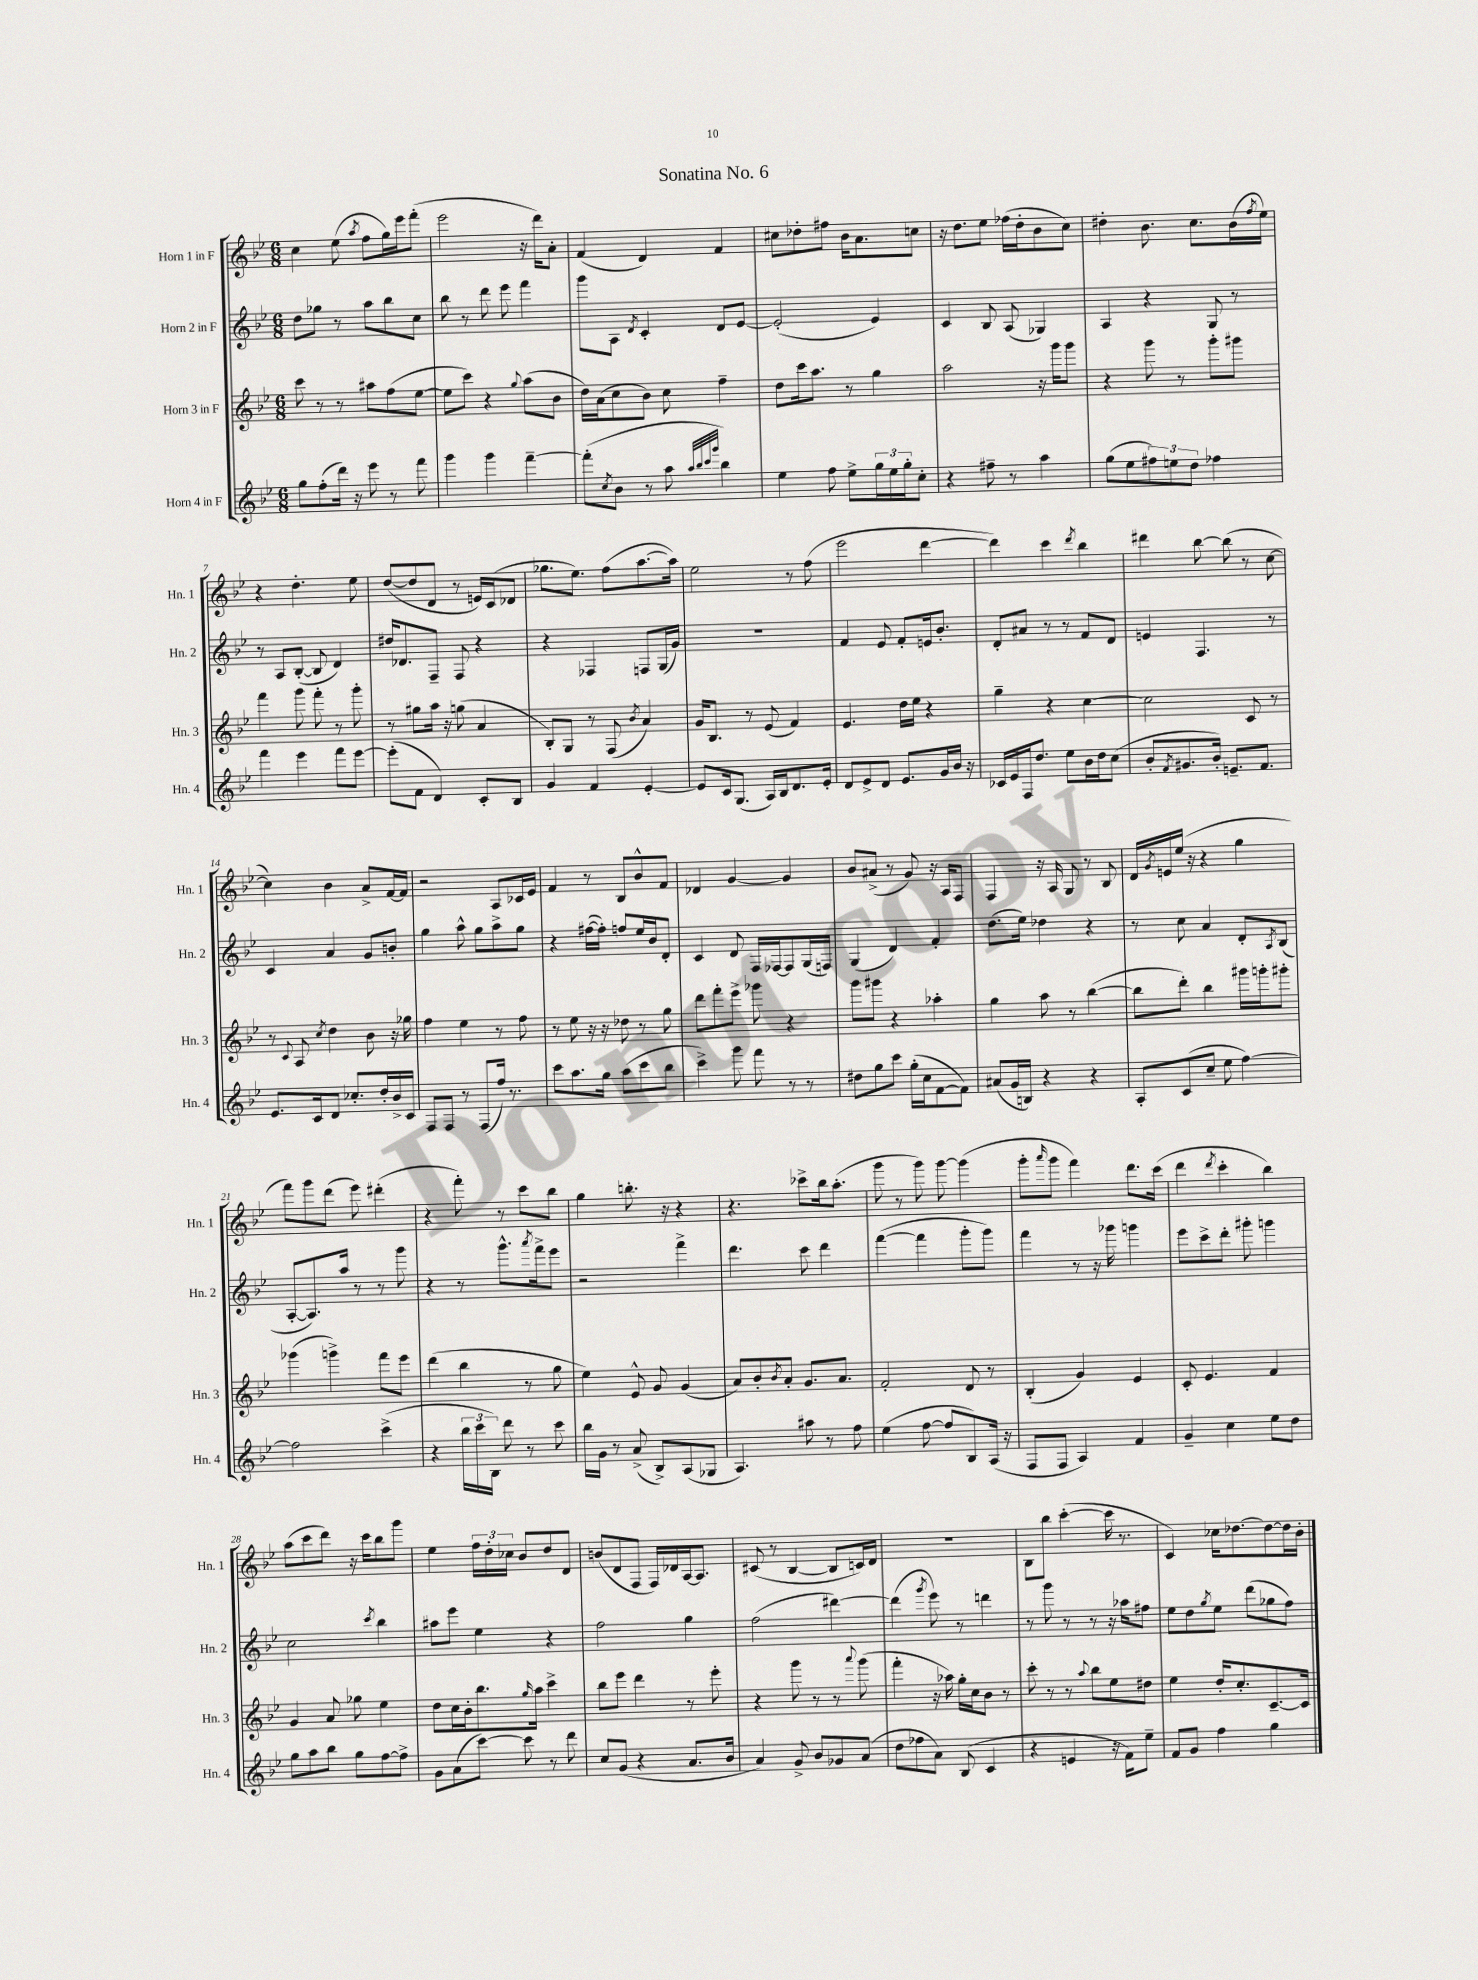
\header { title = "Sonatina No. 6" }
<<
\new StaffGroup <<
\new Staff = "s0" \with { instrumentName = "Horn 1 in F" shortInstrumentName = "Hn. 1" } {
    \clef treble \key bes \major \numericTimeSignature \time 6/8
    c''4 ees''8( \acciaccatura { a''8 } f''8 g''16) ees'''16 f'''8-.( |
    ees'''2 r16 d'''16) a'8-. |
    f'4( d'4) f'4 |
    cis''8 des''8-. fis''8 bes'16 a'8. c''8 |
    r16 d''8. ees''8 fes''16( d''16-. bes'8 c''8) |
    dis''4-. bes'8. c''8. bes'16( \acciaccatura { f''8 } ees''16) |
    r4 d''4.-. ees''8 |
    d''8~( d''8 d'8 r8 e'16) c'16( des'8 |
    ges''8. ees''8.) f''8( a''8.~ a''16) |
    ees''2 r8 f''8( |
    ees'''2 d'''4~ |
    d'''4) c'''4 \acciaccatura { d'''8 } bes''4 |
    dis'''4 bes''8~ bes''8( r8 c''8~ |
    c''4) bes'4 a'8-> f'16~ f'16 |
    r2 a8 ces'16 ees'16 |
    f'4 r8 bes8 bes'8-^ f'8 |
    des'4 g'4~ g'4 |
    bes'8 ais'8->( r8 g'8) r16 a16 f8 |
    f4 r16 a16 g8 r8 bes8 |
    d'16 \acciaccatura { g'8 } e'16 ees''16( r16 r4 g''4 |
    f'''8) g'''8 d'''8( ees'''8) dis'''4-.( |
    r4 f'''8-.) r8 c'''8 bes''8 |
    g''4 b''8.-. r16 r4 |
    r4. ces'''8-> bes''16 a''8.-.( |
    g'''8 r8 g'''8) g'''8~ g'''4( |
    g'''8-. \grace { a'''16 } g'''8 f'''4) d'''8. c'''16( |
    d'''4 \acciaccatura { d'''8 } c'''4-. bes''4) |
    a''8( c'''8 d'''8) r16 c'''16 bes''8 g'''8 |
    ees''4 \tuplet 3/2 { f''16 d''16-. ces''16 } bes'8 d''8 d'8 |
    b'8( d'8 f8 f16) des'16 a16~ a8. |
    cis'8( r8 bes4~ bes8 c'16) d'16 |
    R2. |
    bes8 bes''8 c'''4~-.( c'''16 r8. |
    c'4) ces''16 des''8.~ des''8~ des''16 bes'16-. \bar "|." |
}
\new Staff = "s1" \with { instrumentName = "Horn 2 in F" shortInstrumentName = "Hn. 2" } {
    \clef treble \key bes \major \numericTimeSignature \time 6/8
    d''8 ges''8 r8 a''8 bes''8 c''8 |
    bes''8 r8 d'''8 ees'''8 f'''4 |
    g'''8 a8 \acciaccatura { d'8 } c'4-. d'8 ees'8~ |
    ees'2-.( ees'4) |
    c'4 bes8 a8( ges4) |
    a4 r4 g8 r8 |
    r8 a8 bes8~-.( bes8 d'4) |
    dis''16 des'8. f8-- f8 r4 |
    r4 fes4 f8 g16( g'16) |
    R2. |
    f'4 ees'8 f'8-. e'16 bes'8.-. |
    d'8-. ais'8 r8 r8 f'8 d'8 |
    e'4 f4. r8 |
    c'4 a'4 g'8 b'8-. |
    g''4 a''8-^ g''8 a''8-> g''8 |
    r4 fis''16~( fis''16-.) f''8 ees''16 bes'16 d'8-. |
    c'4 d'8 f16 fes16~ fes8 g16( f16) |
    g4( d'4) f'4-. |
    d''8.( ees''16) des''4 r4 |
    r8 c''8 a'4 d'8-. \acciaccatura { a8 } bes8( |
    a8~-. a8.) a''16 r8 r8 g'''8 |
    r4 r8 g'''8.-^ \acciaccatura { a'''8 } f'''16-> ees'''8 |
    r2 f'''4-> |
    d'''4. c'''8 d'''4 |
    f'''4~( f'''4 g'''8-. g'''8) |
    f'''4 r8 r16 ges'''16 g'''4 |
    ees'''8 c'''8-> d'''8-. gis'''8-. g'''4 |
    c''2 \acciaccatura { c'''8 } bes''4 |
    ais''8 ees'''8 ees''4 r4 |
    f''2 g''4 |
    f''2( dis'''4~) |
    dis'''4( \acciaccatura { g'''8 } ees'''8) r8 d'''4 |
    r8 g'''8 r8 r8 r16 aes''16 fis''8 |
    ees''8 d''8 \acciaccatura { g''8 } ees''8 d'''8( ges''8 f''8) \bar "|." |
}
\new Staff = "s2" \with { instrumentName = "Horn 3 in F" shortInstrumentName = "Hn. 3" } {
    \clef treble \key bes \major \numericTimeSignature \time 6/8
    c'''8 r8 r8 ais''8 f''8( ees''8~ |
    ees''8 c'''8) r4 \appoggiatura { g''8 } a''8( bes'8 |
    d''16) a'16( c''8 bes'8) c''8 f''4-- |
    d''8 c'''16 a''8. r8 g''4 |
    a''2 r16 g'''16 g'''8 |
    r4 g'''8 r8 g'''8-. gis'''8 |
    f'''4 g'''8 f'''8-. r8 g'''8-. |
    r8 gis''8 a''16 r16 g''8( a'4 |
    bes8-.) g8 r8 f8( \acciaccatura { bes'8 } a'4) |
    g'16 bes8. r8 ees'8( f'4) |
    ees'4. d''16 ees''16 r4 |
    g''4-- r4 c''4~ |
    c''2 c'8 r8 |
    r8 \appoggiatura { c'8 } a8 \acciaccatura { c''8 } d''4 bes'8 r16 ges''16 |
    f''4 ees''4 r8 f''8 |
    r8 ees''8 r16 r16 des''8 r8 g''8 |
    d'''8 f'''8-. ees'''8-> ges'''8 r4 |
    g'''8 gis'''8 r4 aes''4-. |
    g''4 a''8 r8 bes''4~( |
    bes''8 d'''8-.) bes''4 gis'''16 g'''16-. gis'''8-. |
    ges'''4( g'''4->) f'''8 ees'''8 |
    d'''4( bes''4 r8 g''8 |
    ees''4) ees'8-^ g'8 g'4( |
    a'8) bes'8-. \acciaccatura { bes'8 } a'8-. g'8. a'8. |
    f'2-. d'8 r8 |
    bes4-.( g'4) ees'4 |
    c'8-. ees'4. f'4 |
    g'4 a'8 ges''8 ees''4 |
    d''8 c''16 bes'16-. bes''8. \grace { g''16 } a''16 c'''4-> |
    bes''8 ees'''8 d'''4 r8 ees'''8-. |
    r4 g'''8 r8 r8 \appoggiatura { a'''8 } g'''8( |
    f'''4-. r16 aes''16) g''16-. c''16 bes'8 r8 |
    c'''8-. r8 r8 \appoggiatura { a''8 } bes''8 ees''8 dis''8 |
    ees''4 d''16-. c''8.-. c'8.~-- c'16 \bar "|." |
}
\new Staff = "s3" \with { instrumentName = "Horn 4 in F" shortInstrumentName = "Hn. 4" } {
    \clef treble \key bes \major \numericTimeSignature \time 6/8
    g''8 f''8-.( d'''16) r16 ees'''8 r8 f'''8 |
    g'''4 g'''4 f'''4~-- |
    f'''8-.( \acciaccatura { c''8 } bes'8 r8 a''8 \grace { a''32 bes''32 c'''32 g'''32 } bes''4) |
    ees''4 f''8 ees''8-> \tuplet 3/2 { g''16 ees''16 g''16-. } c''8-. |
    r4 fis''8-- r8 a''4 |
    g''8( ees''8 \tuplet 3/2 { fis''8) e''8 d''8 } fes''4 |
    f'''4 ees'''4 f'''8 ees'''8~ |
    ees'''8-.( f'8 d'4) c'8-. bes8 |
    g'4 f'4 ees'4~-. |
    ees'8 c'16 g8.( a16) bes16 d'8. ees'16-. |
    d'8 ees'8-> d'8 ees'8. g'16 bes'16 r16 |
    ces'16 ees'16 f16 d''8. ees''8 bes'16 d''16 c''8( |
    bes'8-. \acciaccatura { f'8 } gis'8. bes'16-.) e'8.-- f'8. |
    ees'8. c'16 d'8 ces''8.-. d''16-. bes'16-> c'16 |
    f8 f8 r8 f8( f''16) r8. |
    c'''8 a''8. g''16 a''8( c'''8 bes''8 |
    c'''4->) g'''8 f'''8 r8 r8 |
    dis''8 g''8 c'''8 g''16-.( c''16 f'8~ f'8) |
    ais'8( g'16 b16) r4 r4 |
    a8-. c'8( c''8-- ees''8 f''4~) |
    f''2 c'''4->( |
    r4 \tuplet 3/2 { bes''16 c'''16 bes16) } d'''8 r8 c'''8 |
    bes''16 g'16 r8 a'8->( bes8->) a8( ges8 |
    a4.) ais''8 r8 f''8 |
    ees''4( f''8~ f''8 bes8) a16( r16 |
    f8 f8 a4) f'4 |
    g'4-- c''4 ees''8 d''8 |
    g''8 a''8 bes''8 g''8 f''8~ f''8-> |
    g'8 a'8( c'''8~) c'''8 r8 d'''8 |
    c''8 g'8( r4 a'8. bes'16 |
    a'4) g'8-> bes'8 ges'8 a'8( |
    d''8 fes''8 a'8) bes8( c'4 |
    r4 e'4 r16 f'16) ees''8-- |
    f'8 g'8 f''4 g''4 \bar "|." |
}
>>
>>
